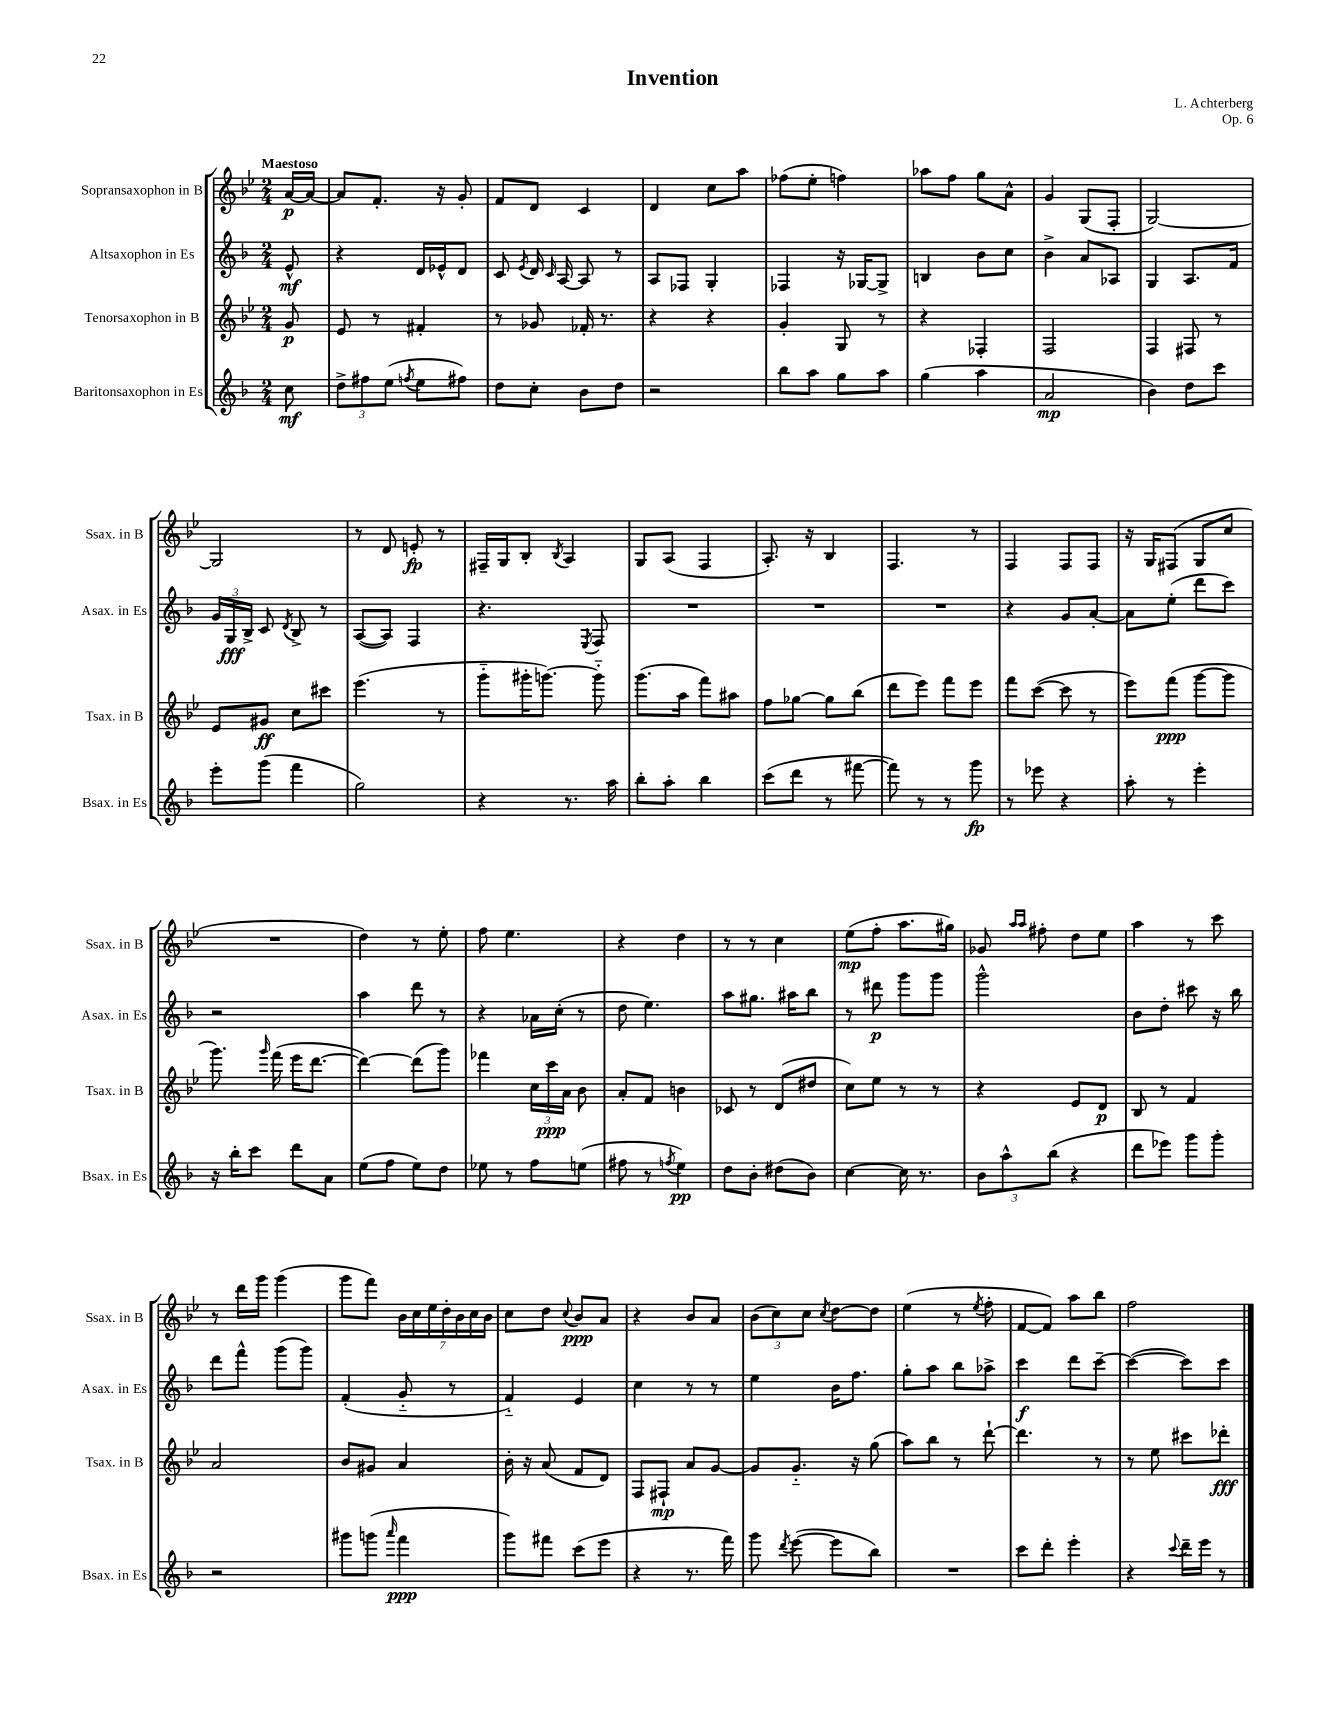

**kern	**kern	**kern	**kern
*staff4	*staff3	*staff2	*staff1
*clefG2	*clefG2	*clefG2	*clefG2
*k[b-]	*k[b-e-]	*k[b-]	*k[b-e-]
*M2/4	*M2/4	*M2/4	*M2/4
8cc	8g	8e^^	[16a
.	.	.	16a_
=	=	=	=
12dd^	8e-	4r	8a]
12ff#	.	.	.
.	8r	.	8.f'
(12ee	.	.	.
8qff	.	.	.
8ee	4f#'	16d	.
.	.	16e-^^	16r
8ff#)	.	8d	8g'
=	=	=	=
8dd	8r	8c	8f
.	.	8qe	.
8cc'	8g-	16d	8d
.	.	16qqc	.
.	.	[16A	.
8b-	16f-'	8A]	4c
.	8.r	.	.
8dd	.	8r	.
=	=	=	=
2r	4r	8A	4d
.	.	8F-	.
.	4r	4G'	8cc
.	.	.	8aa
=	=	=	=
8bb-	4g'	4F-	(8ff-
8aa	.	.	8ee-'
8gg	8G	16r	4ff)
.	.	[16G-	.
8aa	8r	8G-^]	.
=	=	=	=
(4gg	4r	4B	8aa-
.	.	.	8ff
4aa	4F-'	8b-	8gg
.	.	8cc	8a^^
=	=	=	=
2a	2F	4b-^	4g
.	.	8a	(8G
.	.	8A-	8F'
=	=	=	=
4b-)	4F	4G	[2G)
8dd	8F#	8.A	.
8ccc	8r	.	.
.	.	16f	.
=	=	=	=
8eee'	8e-	24g	2G]
.	.	24G	.
.	.	24B-^	.
(8ggg	8g#	8c	.
.	.	8qd	.
4fff	8cc	8B-^	.
.	8ccc#	8r	.
=	=	=	=
2gg)	(4.eee-	([8A	8r
.	.	8A])	8d
.	.	4F	8e'
.	8r	.	8r
=	=	=	=
4r	8ggg'~	4.r	16F#~
.	.	.	16G
.	16ggg#'	.	8B-'
.	[8.ggg)	.	.
.	.	.	8qB-
8.r	.	.	4A
.	.	8qE	.
.	8ggg'~]	8F	.
16aa	.	.	.
=	=	=	=
8bb-'	(8.ggg	2r	8G
8aa'	.	.	(8A
.	16aa	.	.
4bb-	8fff)	.	4F
.	8aa#	.	.
=	=	=	=
(8ccc	8ff	2r	8.A')
8ddd	[8gg-	.	.
.	.	.	16r
8r	8gg-]	.	4B-
[8fff#	(8bb-	.	.
=	=	=	=
8fff#])	8ddd	2r	4.F
8r	8eee-)	.	.
8r	8fff	.	.
8ggg	8eee-	.	8r
=	=	=	=
8r	8fff	4r	4F
8eee-	([8ccc	.	.
4r	8ccc]	8g	8F
.	8r	[8a'	8F
=	=	=	=
8aa'	8eee-)	8a]	16r
.	.	.	16G
8r	(8fff	(8ee'	(8F#
4eee'	[8ggg	8ddd	8G
.	8ggg]	8ccc)	8cc
=	=	=	=
16r	8.ggg)	2r	2r
16bb-'	.	.	.
8ccc	.	.	.
.	16qqggg	.	.
.	(16fff	.	.
8ddd	16eee-	.	.
.	[8.ddd	.	.
8a	.	.	.
=	=	=	=
(8ee	4ddd_)	4aa	4dd)
8ff	.	.	.
8ee)	(8ddd]	8ddd	8r
8dd	8ggg)	8r	8ee-'
=	=	=	=
8ee-	4fff-	4r	8ff
8r	.	.	4.ee-
8ff	24cc	16a-	.
.	24ccc	.	.
.	.	(16cc'	.
.	24a	.	.
(8ee	8b-	8r	.
=	=	=	=
8ff#	8a'	8dd	4r
8r	8f	4.ee)	.
8qff	.	.	.
4ee)	4b	.	4dd
=	=	=	=
8dd	8c-	8aa	8r
8b-'	8r	8.gg#	8r
(8dd#	(8d	.	4cc
.	.	16aa#	.
8b-)	8dd#	8bb-	.
=	=	=	=
[4cc	8cc)	8r	(8ee-
.	8ee-	8ddd#	8ff'
16cc]	8r	8ggg	8.aa
8.r	.	.	.
.	8r	8ggg	.
.	.	.	16gg#)
=	=	=	=
12b-	4r	2ggg^^	8g-
12aa^^	.	.	.
.	.	.	16qqaa
.	.	.	16qqaa
.	.	.	8ff#'
(12bb-	.	.	.
4r	8e-	.	8dd
.	8d	.	8ee-
=	=	=	=
8ddd	8B-	8b-	4aa
8eee-)	8r	8dd'	.
8ggg	4f	8ccc#	8r
8ggg'	.	16r	8ccc
.	.	16bb-	.
=	=	=	=
2r	2a	8ddd	8r
.	.	8fff^^	16ddd
.	.	.	16ggg
.	.	(8ggg	(4ggg
.	.	8ggg)	.
=	=	=	=
8ggg#	8b-	(4f'	8ggg
(8ggg	8g#	.	8fff)
16qqaaa	.	.	.
4fff	4a	8g'~	28b-
.	.	.	28cc
.	.	.	28ee-
.	.	.	28dd'
.	.	8r	.
.	.	.	28b-
.	.	.	28cc
.	.	.	28b-
=	=	=	=
8ggg)	16b-'	4f'~)	8cc
.	16r	.	.
8fff#	(8a	.	8dd
.	.	.	8qqcc
(8ccc	8f	4e	8b-
8eee	8d)	.	8a
=	=	=	=
4r	8F	4cc	4r
.	8F#`	.	.
8.r	8a	8r	8b-
.	[8g	8r	8a
16fff)	.	.	.
=	=	=	=
8ggg	8g]	4ee	(12b-
.	.	.	12cc)
8qddd	.	.	.
([8eee	8.g'~	.	.
.	.	.	12cc
.	.	.	8qcc
8eee]	.	16b-	[8dd
.	16r	8.ff	.
8bb-)	(8gg	.	8dd]
=	=	=	=
2r	8aa)	8gg'	(4ee-
.	8bb-	8aa	.
.	8r	8bb-	8r
.	.	.	8qee-
.	[8ddd`	8aa-^	8ff'
=	=	=	=
8ccc	4.ddd]	4ccc	[8f
8ddd'	.	.	8f])
4eee'	.	8ddd	8aa
.	8r	[8ccc~	8bb-
=	=	=	=
4r	8r	(4ccc_	2ff
.	8ee-	.	.
8qqccc	.	.	.
16ddd~	8ccc#	8ccc])	.
16eee	.	.	.
8r	8ddd-'	8ccc	.
==	==	==	==
*-	*-	*-	*-
